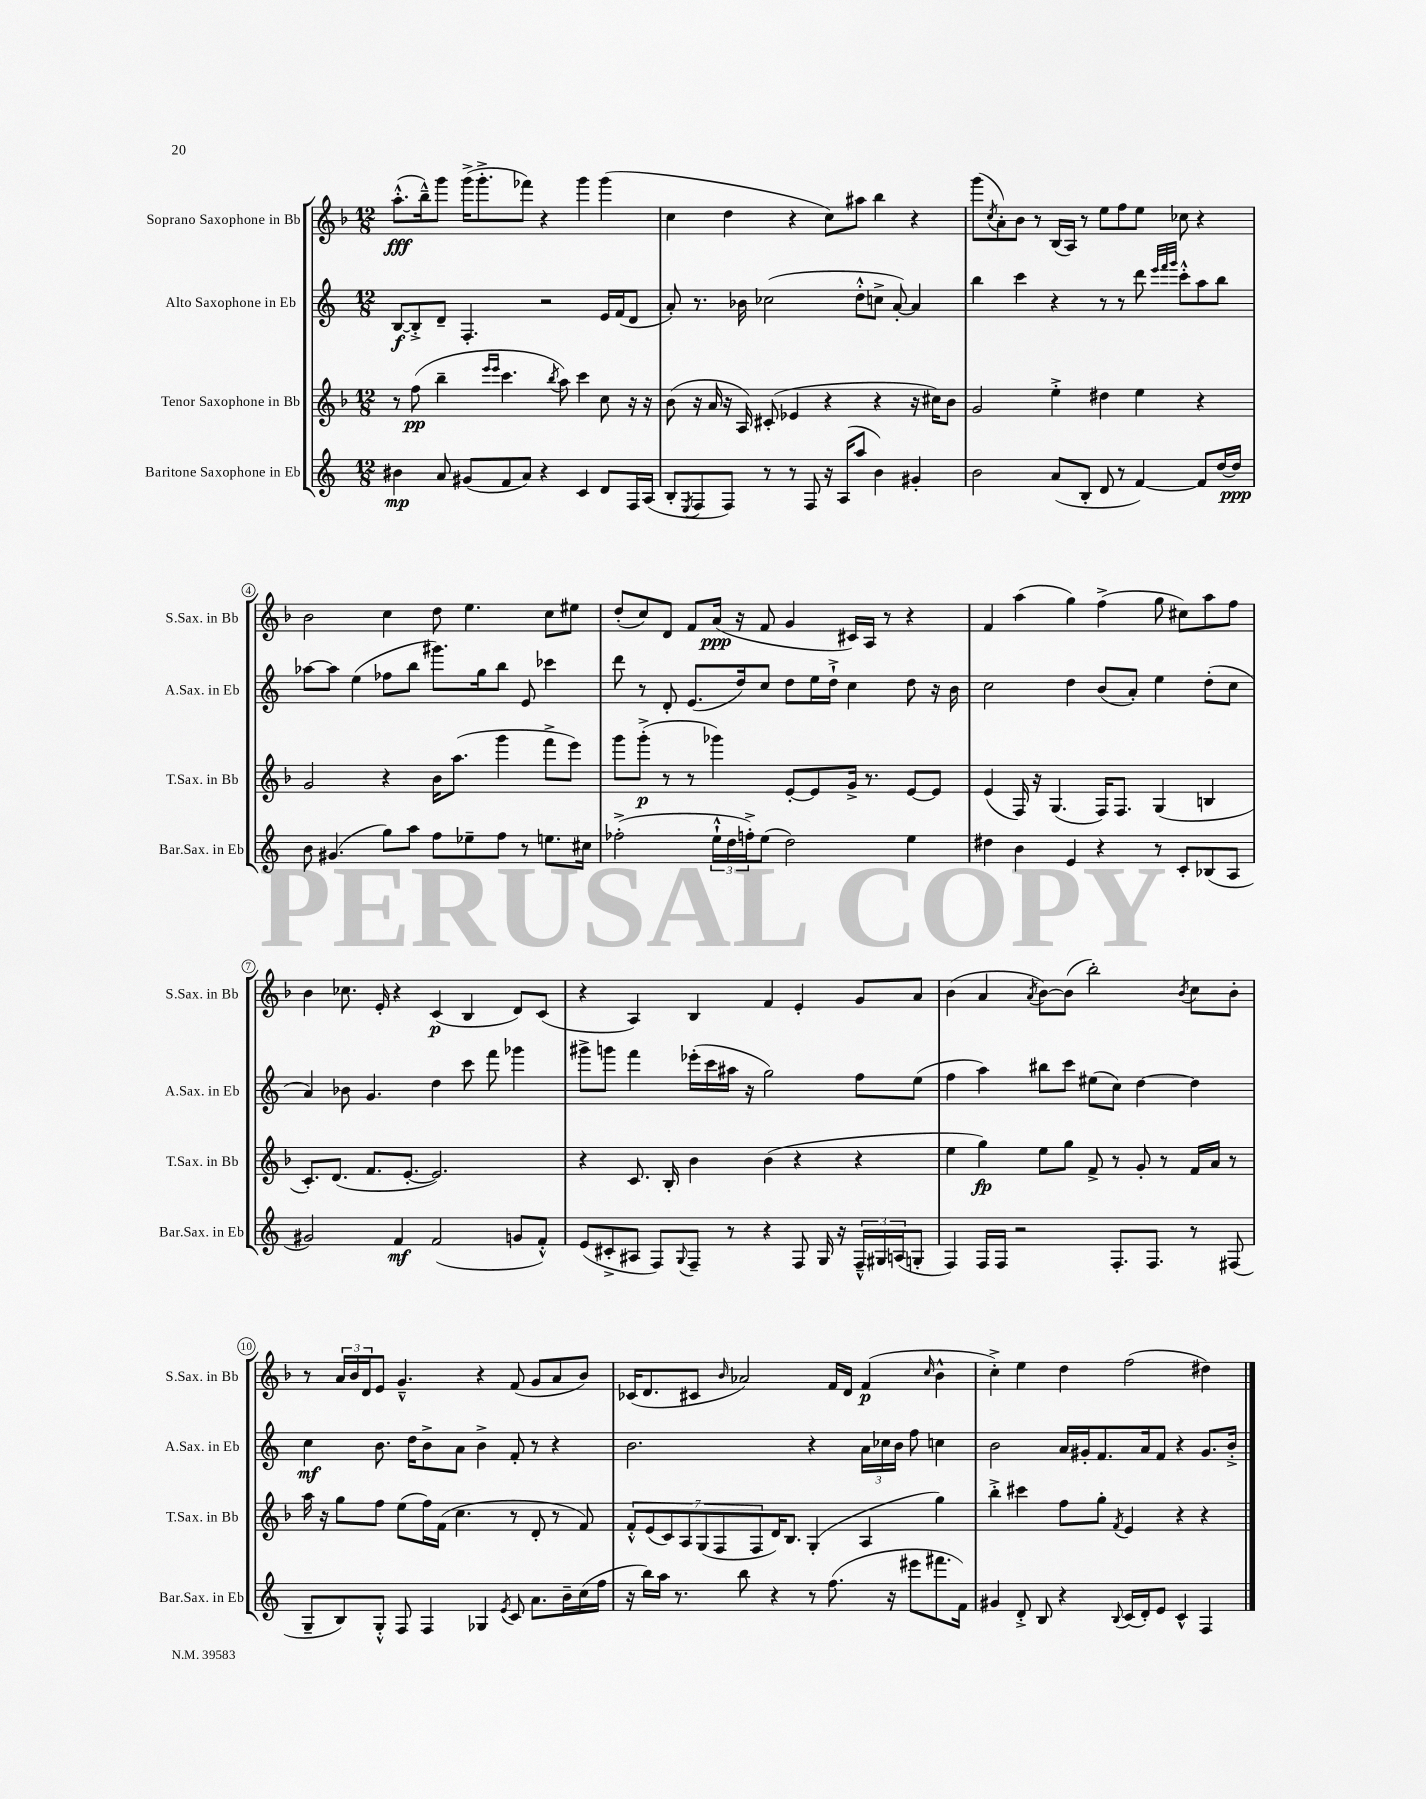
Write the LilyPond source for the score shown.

<<
\new StaffGroup <<
\new Staff = "s0" \with { instrumentName = "Soprano Saxophone in Bb" shortInstrumentName = "S.Sax. in Bb" } {
    \clef treble \key f \major \numericTimeSignature \time 12/8
    a''8.-.-^\fff( bes''16---^) g'''8 g'''16->( g'''8.-.-> fes'''8) r4 g'''4 g'''4( |
    c''4 d''4 r4 c''8) ais''8 bes''4 r4 |
    g'''8( \acciaccatura { c''8 } a'8-.) bes'8 r8 bes16( a16) r8 e''8 f''8 e''8 ces''8 r4 |
    bes'2 c''4 d''8 e''4. c''8 eis''8 |
    d''8-.( c''8) d'8 f'8 a'16\ppp( r16 f'8 g'4 cis'16) a16 r8 r4 |
    f'4 a''4( g''4) f''4->( g''8 cis''8) a''8 f''8 |
    bes'4 ces''8. e'16-. r4 c'4\p( bes4 d'8) c'8( |
    r4 a4) bes4 f'4 e'4-. g'8 a'8 |
    bes'4( a'4 \acciaccatura { a'8 } bes'8~) bes'8( bes''2-.) \acciaccatura { bes'8 } c''8 bes'8-. |
    r8 \tuplet 3/2 { a'16 bes'16 d'16 } e'8 g'4.---^ r4 f'8( g'8 a'8 bes'8) |
    ces'16( d'8. cis'8 \grace { bes'16 } aes'2) f'16 d'16 f'4\p( \grace { c''16 } bes'4-^ |
    c''4-.->) e''4 d''4 f''2( dis''4) \bar "|." |
}
\new Staff = "s1" \with { instrumentName = "Alto Saxophone in Eb" shortInstrumentName = "A.Sax. in Eb" } {
    \clef treble \key c \major \numericTimeSignature \time 12/8
    b8~\f b8-.-> d'8-- f4.-. r2 e'16 f'16( d'8 |
    a'8-.) r8. bes'16 ces''2( d''8-.-^ c''8-> a'8~-.) a'4 |
    b''4 c'''4 r4 r8 r8 d'''8 \grace { e'''32 f'''32 g'''32 } c'''8-.-^ a''8 b''8 |
    aes''8~ aes''8 e''4( fes''8 b''8 gis'''8.) g''16 b''8 e'8 ces'''4 |
    d'''8 r8 d'8-. e'8.( d''16) c''8 d''8 e''16 d''16-!-> c''4 d''8 r16 b'16 |
    c''2 d''4 b'8( a'8-.) e''4 d''8-.( c''8 |
    a'4) bes'8 g'4. d''4 c'''8 f'''8 ges'''4 |
    gis'''8-> g'''8 f'''4 ees'''16-.( c'''16 ais''16 r16 g''2) f''8 e''8( |
    f''4 a''4) bis''8 c'''8 eis''8( c''8) d''4~ d''4 |
    c''4\mf b'8. d''16 b'8-> a'8 b'4-> f'8-. r8 r4 |
    b'2. r4 \tuplet 3/2 { a'16 ces''16 b'16 } f''8 c''4 |
    b'2 a'16 gis'16-. f'8. a'16 f'8 r4 gis'8. b'16-.-> \bar "|." |
}
\new Staff = "s2" \with { instrumentName = "Tenor Saxophone in Bb" shortInstrumentName = "T.Sax. in Bb" } {
    \clef treble \key f \major \numericTimeSignature \time 12/8
    r8 f''8\pp( bes''4-- \grace { e'''16 e'''16 } c'''4. \acciaccatura { bes''8 } a''8) c'''4 c''8 r16 r16 |
    bes'8( r16 a'16 r16 a16) cis'8-.( ees'4 r4 r4 r16 cis''16) bes'8 |
    g'2 e''4-.-> dis''4 e''4 r4 |
    g'2 r4 bes'16 a''8.( g'''4 f'''8-> e'''8) |
    g'''8 g'''8-.->\p( r8 r8 ges'''4) e'8~-. e'8 g'16-> r8. e'8~ e'8 |
    e'4( f16) r16 g4.( f16) f8. g4( b4 |
    c'8.-.) d'8.( f'8. e'8.~-. e'2.) |
    r4 c'8. bes16-. bes'4 bes'4( r4 r4 |
    e''4 g''4\fp) e''8 g''8 f'8-> r8 g'8-. r8 f'16 a'16 r8 |
    a''16 r16 g''8 f''8 e''8( f''16) f'16( c''4. r8 d'8-. r8 f'8) |
    \tuplet 7/4 { f'8-.-^ e'8( c'8) a8 g8( f8 f8 } d'16) bes8. g4-.( a4 g''4) |
    bes''4-.-> cis'''4 f''8 g''8-. \acciaccatura { f'8 } e'4 r4 r4 \bar "|." |
}
\new Staff = "s3" \with { instrumentName = "Baritone Saxophone in Eb" shortInstrumentName = "Bar.Sax. in Eb" } {
    \clef treble \key c \major \numericTimeSignature \time 12/8
    bis'4\mp a'8 gis'8( f'8 a'8) r4 c'4 d'8 f16 a16( |
    b8-. \acciaccatura { e8 } f8 f8) r8 r8 f8 r16 a16( a''8 b'4) gis'4-. |
    b'2 a'8( b8-. d'8 r8 f'4~) f'8 d''16~ d''16\ppp |
    b'8 gis'4.( g''8) a''8 f''8 ees''8-- f''8 r8 e''8. cis''16 |
    fes''2-.->( \tuplet 3/2 { e''16-!-^ d''16 f''16-.->) } e''8( d''2) e''4 |
    dis''4 b'4 e'4 r4 r8 c'8-. bes8( a8 |
    gis'2) f'4\mf f'2( g'8 f'8-.-^) |
    e'8( cis'8-.-> ais8 f8) \appoggiatura { g8 } f8-- r8 r4 f8 g16 r16 \tuplet 3/2 { f16---^ gis16 a16( } g8-. |
    f4) f16 f16 r2 f8.-. f8. r8 fis8( |
    g8-- b8) g8-.-^ f8 f4 ges4 \acciaccatura { e'8 } c'8 a'8. b'16-- c''16( f''16 |
    r16 b''16) a''16 r8. b''8 r4 r8 f''8.( r16 eis'''8 fis'''8. f'16) |
    gis'4 d'8-.-> b8 r4 \appoggiatura { b8 } c'16( d'16-.) e'8 c'4-^ f4 \bar "|." |
}
>>
>>
\layout { \context { \Score \override BarNumber.stencil = #(make-stencil-circler 0.1 0.3 ly:text-interface::print) } }
